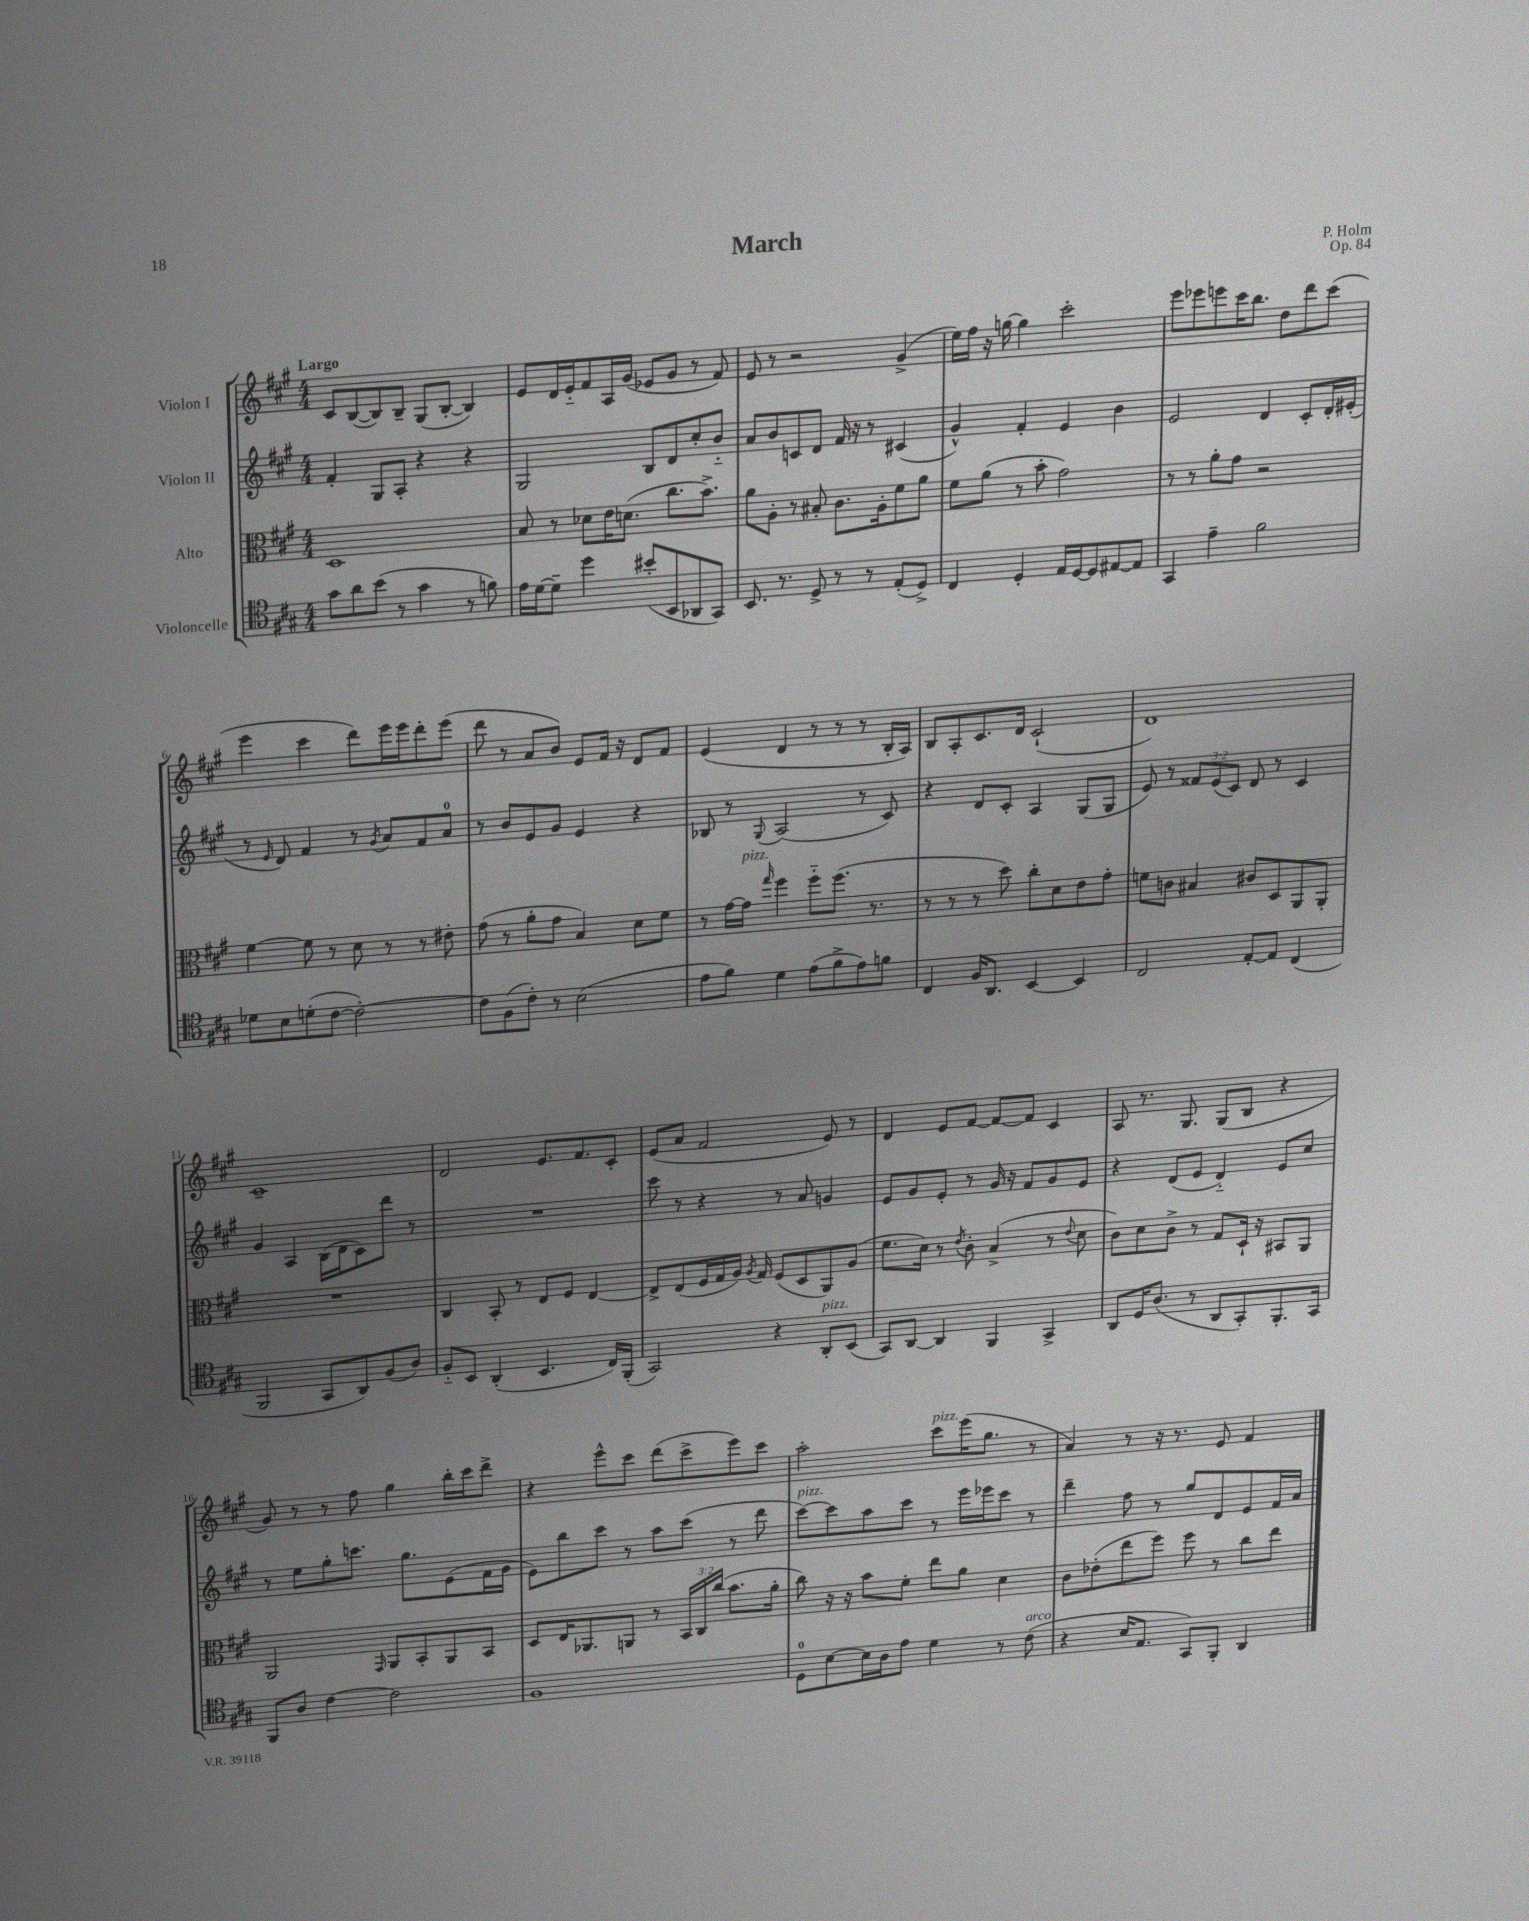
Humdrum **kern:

**kern	**kern	**kern	**kern
*staff4	*staff3	*staff2	*staff1
*clefC4	*clefC3	*clefG2	*clefG2
*k[f#c#g#]	*k[f#c#g#]	*k[f#c#g#]	*k[f#c#g#]
*M4/4	*M4/4	*M4/4	*M4/4
8g#	1D	4f#'	8c#
8a	.	.	([8B
(8b	.	8G#	8B])
8r	.	8A'	8B~
4g#	.	4r	(8G#
.	.	.	[8B'
8r	.	4r	4B])
8f)	.	.	.
=	=	=	=
16e	8B	2G#	8e
[16d	.	.	.
8d~]	8r	.	16d
.	.	.	16e'~
4dd	8d-	.	8f#
.	16e	.	16A
.	(8.d	.	(16g#
(8b#'	.	8B	8e-
8BB	8.cc#	8d	8g#
8AA-	.	8cc#'	8r
.	8.b^)	.	.
8GG#)	.	8b'~	8f#)
=	=	=	=
8.BB	8a	8a	8e
.	8A'	8b	8r
8.r	.	.	.
.	8r	8c	2r
8D^	8B#'	8d	.
8r	8.c#	16f#	.
.	.	16r	.
8r	.	8r	.
.	16A'	.	.
(8E'	8f#	(4c#	(4g#^
8D^)	8a	.	.
=	=	=	=
4C#	8f#	4g#^^)	16ee)
.	.	.	16ff#
.	(8a	.	16r
.	.	.	[16gg
4D'	8r	4f#'	4gg]
.	8b'	.	.
16E	2g#)	4e	2ccc#'
[16D	.	.	.
8D]	.	.	.
[8E#	.	4b	.
8E#]	.	.	.
=	=	=	=
4GG#	8r	2e	8eee
.	8r	.	8eee-
4e~	8a'	.	8eee
.	8g#	.	16ccc#
.	.	.	8.bb
2f#	2r	4d	.
.	.	.	8dd
.	.	8c#'	8ddd
.	.	16d'	(8ccc#
.	.	(16e#'	.
=	=	=	=
8d-	[4f#	8r	4eee
.	.	16qqe	.
8B	.	8d)	.
(8d'	8f#]	4f#	4ccc#
[8c#	8r	.	.
2c#'_)	8d	8r	8ddd)
.	.	8qg#	.
.	8r	8a	16eee
.	.	.	16eee
.	8r	8f#	8ddd'
.	8e#'	8a	(8eee
=	=	=	=
8c#]	(8g#	8r	8ddd
(8F#	8r	8b	8r
8c#')	8a'	8e	8a
8r	8g#	8g#	8b)
(2B	4B)	4e	8e
.	.	.	16f#
.	.	.	16r
.	8d	4r	8d
.	8f#	.	8f#
=	=	=	=
8e	8r	8B-	(4e
8f#)	[16g#	8r	.
.	16g#]	.	.
.	16qqgg#	8qqG#	.
4d	4ff#	(2A	4d
(8e	8ff#'~	.	8r
8f#^	(8.ff#	.	8r
8e)	.	8r	8r
.	8.r	.	.
8f	.	8c#)	16B'
.	.	.	16A)
=	=	=	=
4C#	8r	4r	8B
.	8r	.	8A'
16F#	8r	8d	8.c#
8.AA	.	.	.
.	8dd)	8c#'	.
.	.	.	16d
[4BB	8cc#'	4A	(2c#`
.	8d	.	.
4BB]	8e	(8G#	.
.	8g#'	8G#	.
=	=	=	=
2C#	8f	8e)	1d)
.	8c	8r	.
.	4B#	12f##	.
.	.	(12e	.
.	.	12c#)	.
[8E'	8c#	8d	.
8E]	8D	8r	.
(4C#	8AA	4c#	.
.	8AA'	.	.
=	=	=	=
2FF#	1r	4g#	1c#~
.	.	4A	.
8GG#	.	(16B	.
.	.	16d	.
8AA)	.	8c#)	.
(8F#	.	8ddd	.
8A)	.	8r	.
=	=	=	=
8F#'~	4C#	1r	2d
8BB	.	.	.
(4AA'	8BB'	.	.
.	8r	.	.
4.BB	8E	.	8.e
.	8F#	.	.
.	.	.	8.f#
.	[4E	.	.
16C#)	.	.	8c#'
(16FF#'	.	.	.
=	=	=	=
2GG#)	8E^]	8ccc#	(8e
.	(8E	8r	8a
.	16F#	4r	2f#
.	16G#	.	.
.	16A)	.	.
.	8qA	.	.
.	16G#	.	.
4r	(8F#	8r	.
.	8D	8a	.
8AA'	8AA)	4g	8e)
(8BB	(8A	.	8r
=	=	=	=
8GG#)	8.f#	8e	4d
[8AA	.	8g#	.
.	16d)	.	.
4AA]	8r	8e'	8e
.	8qe	.	.
.	8c#'	8r	[8f#
4FF#	(4B^	16g#	8f#_
.	.	16r	.
.	.	8f#	8f#]
4GG#^	8r	8g#	4c#
.	8qqe	.	.
.	8d	8e	.
=	=	=	=
8AA	8c#)	4r	8A
16D	8d	.	8.r
(8.A	.	.	.
.	8c#^	(8d	.
.	.	.	8.G#
8r	8r	8e	.
8AA	8G#	4d'~)	(8G#
8GG#')	16D`	.	8B
.	16r	.	.
8.FF#'	8BB#	8e	4r
.	8AA	8cc#	.
16GG#	.	.	.
=	=	=	=
8FF#	2AA	8r	8g#)
8A	.	8ee	8r
[4c#	.	8gg#'	8r
.	.	8.ccc	8ff#
.	16qqGG#	.	.
2c#]	8AA	.	4gg#
.	.	8.gg#	.
.	8BB'	.	.
.	8AA	(8e	16bb'
.	.	.	16ccc#
.	8BB	16f#	8ddd^
.	.	16g#	.
=	=	=	=
1F#	8D	8e)	4r
.	16E	8bb	.
.	8.AA-	.	.
.	.	8ccc#	8eee^^
.	8AA	8r	8ccc#
.	8r	8aa	(8ddd
.	24BB	(8ccc#	8ccc#^
.	24C#	.	.
.	(24cc#	.	.
.	8.b	8r	8eee)
.	.	8ddd	8ccc#
.	16a'	.	.
=	=	=	=
8D	8cc#)	[8ccc#)	2aa'
[8B	16r	8ccc#]	.
.	16r	.	.
16B]	8b	8aa	.
16A	.	.	.
8e	8f#'	8ccc#	.
4d	8ee	8r	8ccc#
.	8a	16eee	(16eee
.	.	16eee-	8.gg#
8r	4d	8ccc#	.
(8c#	.	8r	8r
=	=	=	=
4r	8c#	4ddd~	4a)
.	(8e-'	.	.
16B	8ee	8ff#	8r
8.E	.	.	.
.	8ff#)	8r	16r
.	.	.	8.r
8GG#)	8ff#	8gg#	.
8FF#'	8r	8d	8e
4AA	8cc#	8e	4f#
.	8ee	16f#	.
.	.	16a	.
==	==	==	==
*-	*-	*-	*-
